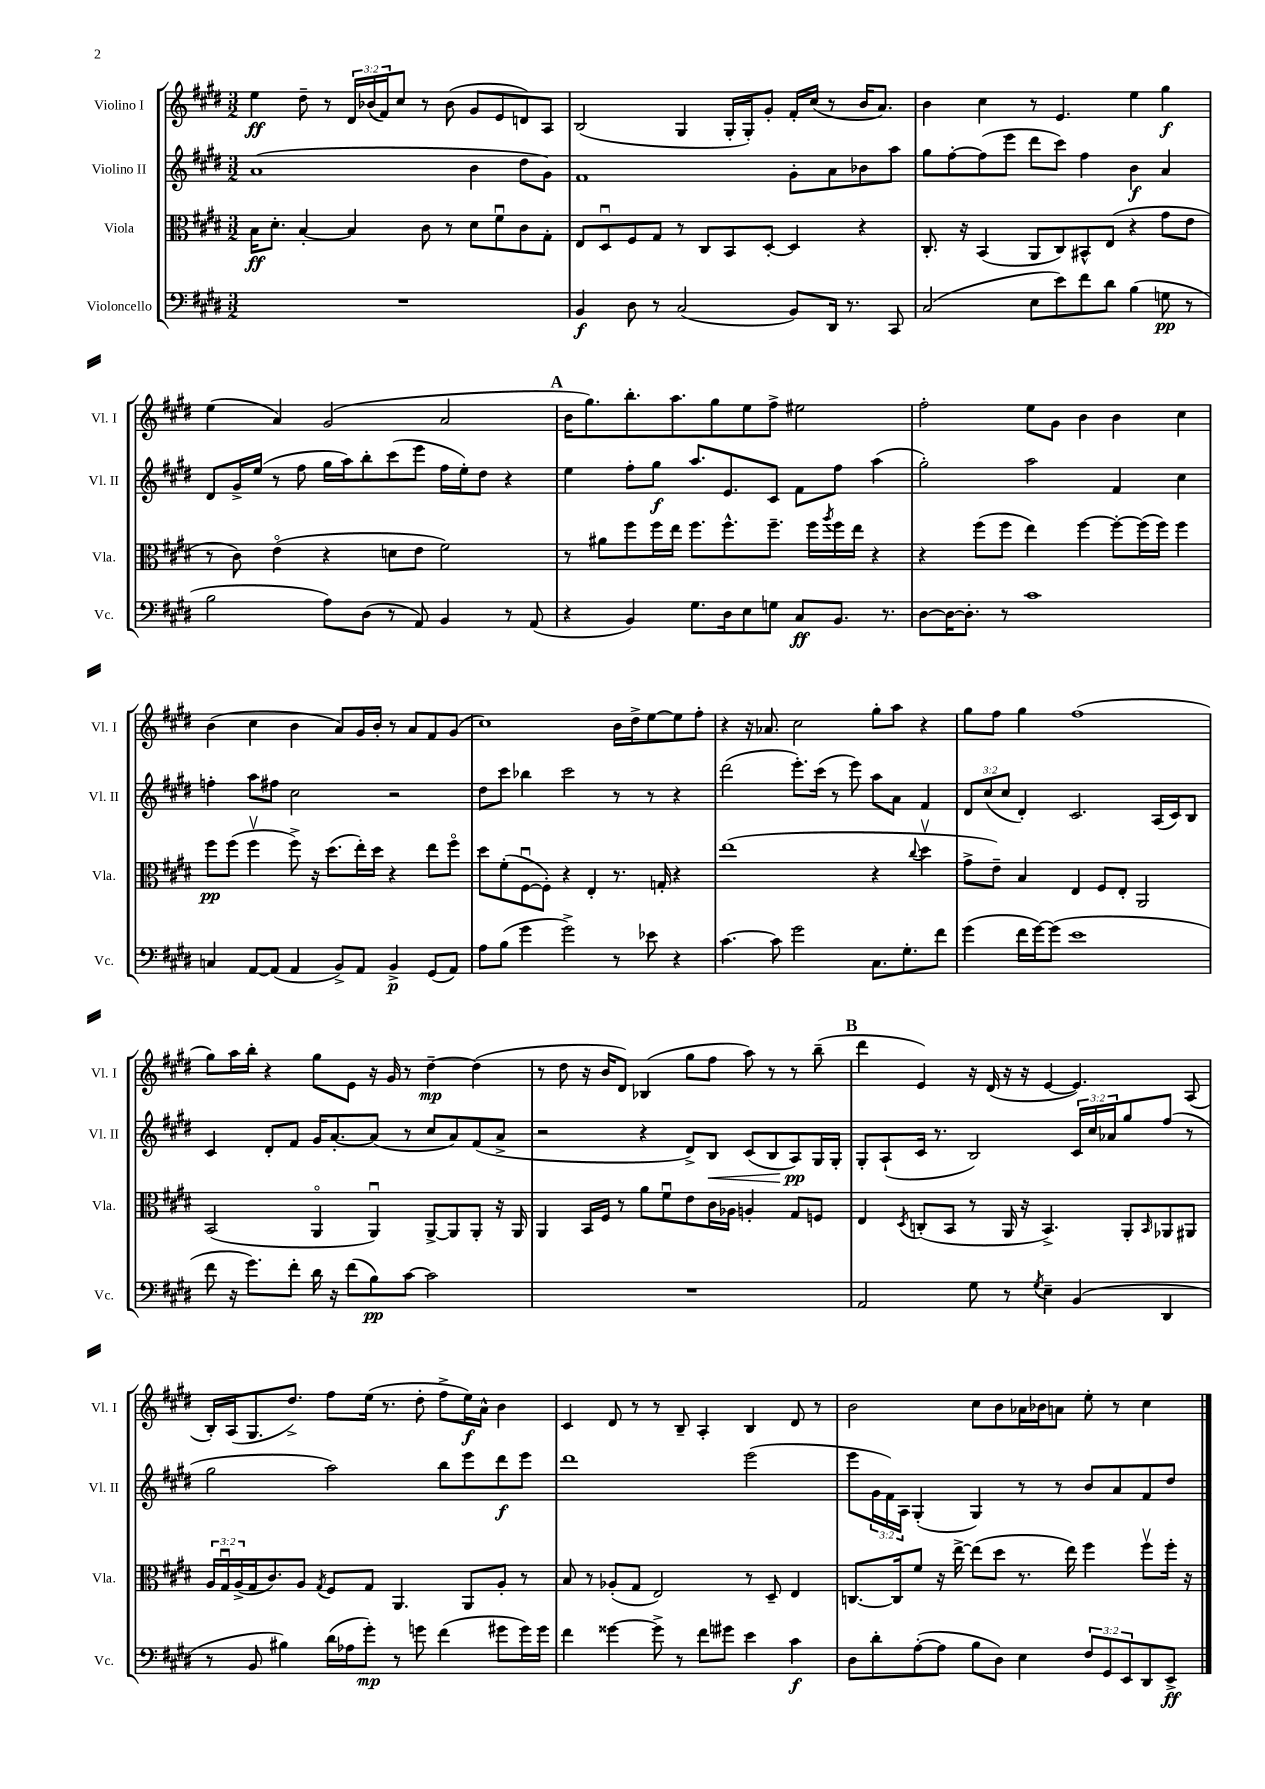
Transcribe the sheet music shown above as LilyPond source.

<<
\new StaffGroup <<
\new Staff = "s0" \with { instrumentName = "Violino I" shortInstrumentName = "Vl. I" } {
    \clef treble \key e \major \numericTimeSignature \time 3/2 \override Staff.TupletNumber.text = #tuplet-number::calc-fraction-text
    e''4\ff dis''8-- r8 \tuplet 3/2 { dis'16 bes'16( fis'16) } cis''8 r8 bes'8( gis'8 e'8 d'8) a8 |
    b2( gis4 gis16-. gis16-.) gis'8-. fis'16-. cis''16( r8 b'16 a'8.) |
    b'4 cis''4 r8 e'4. e''4 gis''4\f |
    e''4( a'4) gis'2( a'2 |
    \mark \markup { \bold "A" } b'16 gis''8.) b''8.-. a''8. gis''8 e''8 fis''8-> eis''2 |
    fis''2-. e''8 gis'8 b'4 b'4 cis''4 |
    b'4( cis''4 b'4 a'8) gis'16 b'16-. r8 a'8 fis'8 gis'8( |
    cis''1) b'16 dis''16-> e''8~ e''8 fis''8-. |
    r4 r16 aes'8. cis''2 gis''8-. a''8 r4 |
    gis''8 fis''8 gis''4 fis''1( |
    gis''8) a''16 b''16-. r4 gis''8 e'8 r16 gis'16 r8 dis''4~--\mp dis''4( |
    r8 dis''8 r16 b'16 dis'8) bes4( gis''8 fis''8 a''8) r8 r8 b''8--( |
    \mark \markup { \bold "B" } dis'''4 e'4) r16 dis'16( r16 r16 e'4~ e'4.) a8( |
    b16-.) a16( gis8. dis''8.->) fis''8 e''16( r8. dis''8-. fis''8-> e''16\f) a'16-^ b'4 |
    cis'4 dis'8 r8 r8 b8-- a4-. b4 dis'8 r8 |
    b'2 cis''8 b'8 aes'16 bes'16 a'8 e''8-. r8 cis''4 \bar "|." |
}
\new Staff = "s1" \with { instrumentName = "Violino II" shortInstrumentName = "Vl. II" } {
    \clef treble \key e \major \numericTimeSignature \time 3/2 \override Staff.TupletNumber.text = #tuplet-number::calc-fraction-text
    a'1( b'4 dis''8 gis'8) |
    fis'1 gis'8-. a'8 bes'8 a''8 |
    gis''8 fis''8~-. fis''8( e'''8 dis'''8 cis'''8) fis''4 b'4\f a'4 |
    dis'8 gis'16-> e''16( r8 fis''8 gis''16 a''16) b''8-. cis'''8( e'''8 fis''16 e''16-.) dis''8 r4 |
    \mark \markup { \bold "A" } e''4 fis''8-. gis''8\f a''8. e'8. cis'8 fis'8 fis''8 a''4( |
    gis''2-.) a''2 fis'4 cis''4 |
    f''4-. a''8 fis''8 cis''2 r2 |
    dis''8 cis'''8 bes''4 cis'''2 r8 r8 r4 |
    dis'''2( e'''8.-.) cis'''16( r8 e'''8) a''8 a'8 fis'4 |
    \tuplet 3/2 { dis'8 cis''8( cis''8 } dis'4-.) cis'2. a16( cis'16) b8 |
    cis'4 dis'8-. fis'8 gis'16 a'8.~-. a'8( r8 cis''8 a'8) fis'8( a'8-> |
    r2 r4 dis'8->) b8\< cis'8( b8 a8\pp\!) gis16 gis16-. |
    \mark \markup { \bold "B" } gis8-. a8-!( cis'16 r8. b2) \tuplet 3/2 { cis'16 cis''16 aes'16 } gis''8 fis''8( r8 |
    gis''2 a''2) b''8 e'''8 dis'''8\f e'''8 |
    dis'''1 e'''2( |
    e'''8 \tuplet 3/2 { gis'16 fis'16) a16 } gis4-.( gis4) r8 r8 b'8 a'8 fis'8 dis''8 \bar "|." |
}
\new Staff = "s2" \with { instrumentName = "Viola" shortInstrumentName = "Vla." } {
    \clef alto \key e \major \numericTimeSignature \time 3/2 \override Staff.TupletNumber.text = #tuplet-number::calc-fraction-text
    b16\ff dis'8.-. b4~-. b4 cis'8 r8 dis'8 fis'8\downbow cis'8 gis8-. |
    e8 dis8\downbow fis8 gis8 r8 cis8 b,8 dis8~-. dis4 r4 |
    cis8.-. r16 b,4( a,8 cis8) bis,8-^ e8( r4 gis'8 e'8 |
    r8 cis'8) e'4\flageolet( r4 d'8 e'8 fis'2) |
    \mark \markup { \bold "A" } r8 ais'8 fis''8 fis''16 e''16 fis''8. fis''8.-^ fis''8.-- fis''16 \acciaccatura { a''8 } fis''16 e''16 r4 |
    r4 fis''8( fis''8 e''4) fis''4~ fis''8~-. fis''16( fis''16) fis''4 |
    fis''8\pp fis''8( fis''4\upbow fis''8->) r16 dis''8.( e''16-.) dis''16 r4 e''8 fis''8\flageolet |
    dis''8 fis'8-.( fis8~\downbow fis8-.) r4 e4-. r8. g16-. r4 |
    e''1( r4 \appoggiatura { cis''8 } dis''4\upbow |
    gis'8-> e'8--) b4 e4 fis8 e8-. a,2 |
    b,2( a,4\flageolet a,4\downbow) a,8~-> a,8 a,8-. r16 a,16 |
    a,4 b,16 fis16 r8 a'8 fis'8\downbow e'8 cis'16 aes16 a4-. gis8 f8 |
    \mark \markup { \bold "B" } e4 \acciaccatura { dis8 } c8-.( b,8 r8 a,16 r16 b,4.->) a,8-. \grace { b,16 } aes,8 ais,8 |
    \tuplet 3/2 { a16 gis16\downbow a16->( } gis16 cis'8.) a8 \acciaccatura { gis8 } fis8 gis8 a,4. a,8 a8-. r8 |
    b8 r8 aes8-.( gis8 e2) r8 dis8-- e4 |
    c8.~ c16 fis'8 r16 e''16~-> e''8( dis''8 r8. e''16) fis''4 fis''8\upbow fis''16-. r16 \bar "|." |
}
\new Staff = "s3" \with { instrumentName = "Violoncello" shortInstrumentName = "Vc." } {
    \clef bass \key e \major \numericTimeSignature \time 3/2 \override Staff.TupletNumber.text = #tuplet-number::calc-fraction-text
    R1. |
    b,4\f dis8 r8 cis2( b,8) dis,16 r8. cis,8 |
    cis2( e8 e'8) fis'8 dis'8 b4( g8\pp r8 |
    b2 a8) dis8( r8 a,8) b,4 r8 a,8( |
    \mark \markup { \bold "A" } r4 b,4) gis8. dis16 e8 g8 cis8\ff b,8. r8. |
    dis8~ dis16~ dis8.-. r8 cis'1 |
    c4 a,8~ a,8( a,4 b,8->) a,8 b,4->\p gis,8( a,8) |
    a8 b8( gis'4 gis'2->) r8 ees'8 r4 |
    cis'4.~ cis'8 gis'2 cis8. gis8.-. fis'8 |
    gis'4( fis'16 gis'16~) gis'8( e'1 |
    fis'8 r16 gis'8.) fis'8-. dis'16 r16 fis'8( b8\pp) cis'8~ cis'2 |
    R1. |
    \mark \markup { \bold "B" } a,2 gis8 r8 \acciaccatura { gis8 } e4-- b,4( dis,4 |
    r8 b,8 bis4) dis'16( aes16 gis'8-.\mp) r8 g'8 fis'4( gis'8 gis'16) gis'16 |
    fis'4 gisis'4~ gisis'8-> r8 fis'8 gis'8 e'4 cis'4\f |
    dis8 dis'8-. a8~-.( a8 b8 dis8) e4 \tuplet 3/2 { fis8 gis,8 e,8 } dis,8 e,8->\ff \bar "|." |
}
>>
>>
\layout { \context { \Score \remove "Bar_number_engraver" } }
